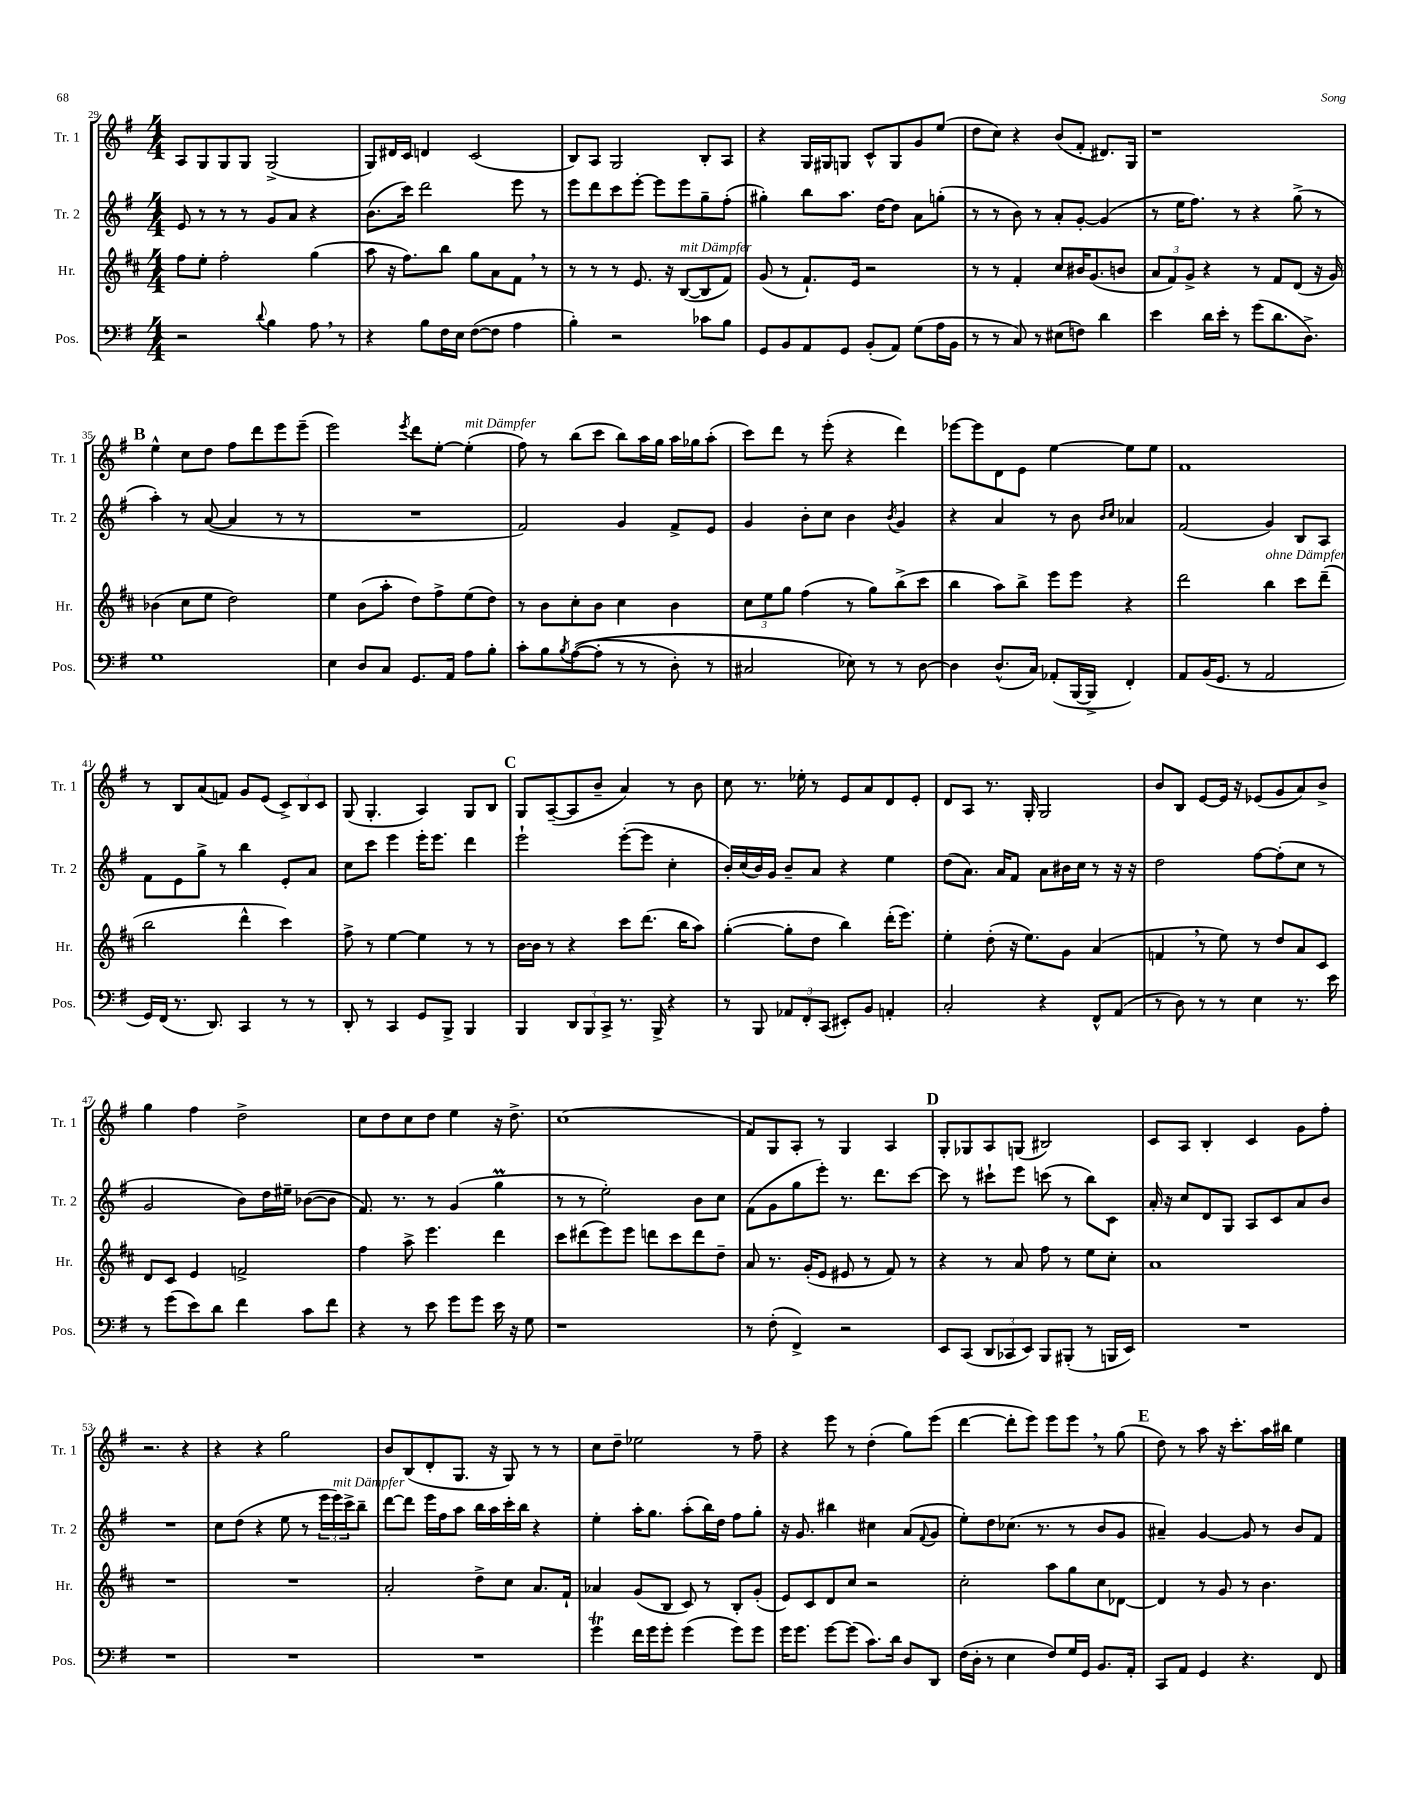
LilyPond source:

<<
\new StaffGroup <<
\new Staff = "s0" \with { instrumentName = "Tr. 1" shortInstrumentName = "Tr. 1" } {
    \clef treble \key g \major \numericTimeSignature \time 4/4
    a8 g8 g8 g8 g2->( |
    g8) dis'16 c'16 d'4 c'2( |
    b8) a8 g2 b8-. a8 |
    r4 g16 gis16 g8 c'8-^ g8 g'8 e''8( |
    d''8 c''8) r4 b'8( fis'8-. dis'8.) g16 |
    r1 |
    \mark \markup { \bold "B" } e''4-^ c''8 d''8 fis''8 d'''8 e'''8 e'''8--( |
    e'''2) \acciaccatura { e'''8 } d'''8 e''8~-. e''4-.^\markup { \italic "mit Dämpfer" }( |
    fis''8) r8 b''8( c'''8 b''8) a''16 g''16 a''16 ges''16 a''8-.( |
    c'''8) d'''8 r8 e'''8-.( r4 d'''4) |
    ees'''8~ ees'''8 d'8 e'8 e''4~ e''8 e''8 |
    fis'1 |
    r8 b8 a'8( f'8) g'8 e'8( \tuplet 3/2 { c'8->) b8 c'8 } |
    g8( g4.-. a4) g8 b8 |
    \mark \markup { \bold "C" } g8 a8~--( a8 b'8-- a'4) r8 b'8 |
    c''8 r8. ees''16-. r8 e'8 a'8 d'8 e'8-. |
    d'8 a8 r8. g16-. g2 |
    b'8 b8 e'8~ e'16 r16 ees'8( g'8 a'8) b'8-> |
    g''4 fis''4 d''2-> |
    c''8 d''8 c''8 d''8 e''4 r16 d''8.-> |
    c''1( |
    fis'8) g8 a8-. r8 g4 a4 |
    \mark \markup { \bold "D" } g8-. ges8 a8 g8( bis2) |
    c'8 a8 b4-. c'4 g'8 fis''8-. |
    r2. r4 |
    r4 r4 g''2 |
    b'8 b8( d'8-. g8. r16 g8) r8 r8 |
    c''8 d''8-- ees''2 r8 fis''8-- |
    r4 e'''8 r8 d''4-.( g''8) e'''8( |
    d'''4~ d'''8-. e'''8) e'''8 e'''8 \breathe r8 g''8( |
    \mark \markup { \bold "E" } d''8) r8 a''8 r16 c'''8.-. a''16 bis''16 e''4 \bar "|." |
}
\new Staff = "s1" \with { instrumentName = "Tr. 2" shortInstrumentName = "Tr. 2" } {
    \clef treble \key g \major \numericTimeSignature \time 4/4
    e'8 r8 r8 r8 g'8 a'8 r4 |
    b'8.( c'''16) d'''2 e'''8 r8 |
    e'''8 d'''8 c'''8 e'''8~-. e'''8 e'''8 g''8-- fis''8-.( |
    gis''4-.) b''8 a''8. d''16~ d''8 a'8 g''8-.( |
    r8 r8 b'8) r8 a'8-. g'8~-. g'4( |
    r8 e''16 fis''8.) r8 r4 g''8->( r8 |
    \mark \markup { \bold "B" } a''4-.) r8 a'8~( a'4 r8 r8 |
    R1 |
    fis'2) g'4 fis'8-> e'8 |
    g'4 b'8-. c''8 b'4 \acciaccatura { b'8 } g'4 |
    r4 a'4 r8 b'8 \grace { b'16 c''16 } aes'4 |
    fis'2( g'4) b8 a8 |
    fis'8 e'8 g''8-> r8 b''4 e'8-. a'8 |
    c''8 c'''8 e'''4 e'''16-. e'''8. d'''4 |
    \mark \markup { \bold "C" } e'''2-! e'''8~-.( e'''8 c''4-. |
    b'16-.) c''16( b'16) g'16 b'8-- a'8 r4 e''4 |
    d''8( a'8.) a'16 fis'8 a'8 bis'16 c''16 r8 r16 r16 |
    d''2 fis''8~ fis''8-.( c''8 r8 |
    g'2 b'8) d''16 eis''16-- bes'8~( bes'8 |
    fis'8.) r8. r8 g'4( g''4\prall |
    r8 r8 e''2-.) b'8 c''8 |
    fis'8( g'8 g''8 e'''8-.) r8. d'''8. c'''8~ |
    \mark \markup { \bold "D" } c'''8 r8 cis'''8-! e'''8 c'''8( r8 b''8) c'8 |
    a'16-. r16 c''8 d'8 g8 a8 c'8 a'8 b'8 |
    R1 |
    c''8 d''8( r4 e''8 r8 \tuplet 3/2 { e'''16 e'''16^\markup { \italic "mit Dämpfer" }) c'''16-> } b''8-- |
    d'''8~ d'''8 e'''16 fis''16 a''8 b''16 a''16 c'''16-. b''16 r4 |
    e''4-. a''16-. g''8. a''8-.( b''16) d''16 fis''8 g''8-. |
    r16 g'8. bis''4 cis''4 a'8( \appoggiatura { fis'8 } g'8 |
    e''8-.) d''8 ces''8.( r8. r8 b'8 g'8 |
    \mark \markup { \bold "E" } ais'4--) g'4~ g'8 r8 b'8 fis'8 \bar "|." |
}
\new Staff = "s2" \with { instrumentName = "Hr." shortInstrumentName = "Hr." } {
    \clef treble \key d \major \numericTimeSignature \time 4/4
    fis''8 e''8-. fis''2-. g''4( |
    a''8 r16 fis''8.) b''8 g''8 a'8 fis'8 \breathe r8 |
    r8 r8 r8 e'8. r16 b8~^\markup { \italic "mit Dämpfer" }( b8 fis'8) |
    g'8( r8 fis'8.-!) e'16 r2 |
    r8 r8 fis'4-. cis''8 bis'16 g'8.( b'8 |
    \tuplet 3/2 { a'8 fis'8) g'8-> } r4 r8 fis'8 d'8( r16 g'16) |
    \mark \markup { \bold "B" } bes'4( cis''8 e''8 d''2) |
    e''4 b'8( a''8-. d''8) fis''8-> e''8( d''8) |
    r8 b'8 cis''8-. b'8 cis''4 b'4 |
    \tuplet 3/2 { cis''8 e''8 g''8 } fis''4( r8 g''8) b''8->( cis'''8 |
    b''4 a''8) b''8-> e'''8 e'''8 r4 |
    d'''2 b''4^\markup { \italic "ohne Dämpfer" } cis'''8 d'''8--( |
    b''2 d'''4-^ cis'''4) |
    fis''8-> r8 e''4~ e''4 r8 r8 |
    \mark \markup { \bold "C" } b'16~ b'16 r8 r4 cis'''8 d'''8.( b''16 a''8) |
    g''4~-.( g''8-. d''8 b''4) d'''16-.( e'''8.) |
    e''4-. d''8-.( r16 e''8.) g'8 a'4( |
    f'4 \breathe r8 e''8) r8 d''8 a'8 cis'8 |
    d'8 cis'8 e'4 f'2-> |
    fis''4 a''8-> e'''4. d'''4 |
    cis'''8 dis'''8( e'''8) e'''8 d'''8 cis'''8 d'''8 d''8-- |
    a'8 r8. g'16-.( e'8 eis'8 r8 fis'8) r8 |
    \mark \markup { \bold "D" } r4 r8 a'8 fis''8 r8 e''8 cis''8-. |
    a'1 |
    R1 |
    R1 |
    a'2-. d''8-> cis''8 a'8. fis'16-! |
    aes'4 g'8( b8 cis'8) r8 b8-. g'8-.( |
    e'8) cis'8 d'8 cis''8 r2 |
    cis''2-. a''8 g''8 cis''8 des'8~ |
    \mark \markup { \bold "E" } des'4 r8 g'8 r8 b'4. \bar "|." |
}
\new Staff = "s3" \with { instrumentName = "Pos." shortInstrumentName = "Pos." } {
    \clef bass \key g \major \numericTimeSignature \time 4/4
    r2 \appoggiatura { d'8 } b4 a8 \breathe r8 |
    r4 b8 fis16 e16 fis8~( fis8 a4 |
    b4-.) r2 ces'8 b8 |
    g,8 b,8 a,8 g,8 b,8-.( a,8) g8( a16 b,16 |
    r8 r8 c8) r8 eis8( f8) d'4 |
    e'4 d'16 e'16-. r8 g'8( d'8. d8.->) |
    \mark \markup { \bold "B" } g1 |
    e4 d8 c8 g,8. a,16 a8 b8-. |
    c'8-. b8 \acciaccatura { b8 } a8~(\( a8-. r8 r8 d8-.) r8 |
    cis2 ees8\) r8 r8 d8~ |
    d4 d8.-^( c16) aes,8-.( b,,16~ b,,16-> fis,4-.) |
    a,8 b,16( g,8. r8 a,2 |
    g,16) fis,16( r8. d,8.) c,4 r8 r8 |
    d,8-. r8 c,4 g,8 b,,8-> b,,4 |
    \mark \markup { \bold "C" } b,,4 \tuplet 3/2 { d,8 b,,8 c,8-> } r8. b,,16-> r4 |
    r8 b,,8 \tuplet 3/2 { aes,8 fis,8-. c,8( } eis,8-.) b,8 a,4-. |
    c2-. r4 fis,8-^ a,8( |
    r8 d8) r8 r8 e4 r8. e'16 |
    r8 g'8( e'8) d'8 fis'4 c'8 fis'8 |
    r4 r8 e'8 g'8 g'8 e'16 r16 g8 |
    r1 |
    r8 fis8-.( fis,4->) r2 |
    \mark \markup { \bold "D" } e,8 c,8( \tuplet 3/2 { d,8 ces,8 e,8) } b,,8 bis,,8-.( r8 b,,16 e,16) |
    R1 |
    R1 |
    R1 |
    R1 |
    g'4\trill fis'16 g'16 g'8-. g'4( g'8) g'8 |
    g'16 g'8. g'8~ g'8( c'8.) d'16 d8 d,8 |
    fis16( d16-. r8 e4 fis8) g16 g,16 b,8. a,16-. |
    \mark \markup { \bold "E" } c,8 a,8 g,4 r4. fis,8 \bar "|." |
}
>>
>>
\layout { \context { \Score currentBarNumber = #29 } }
